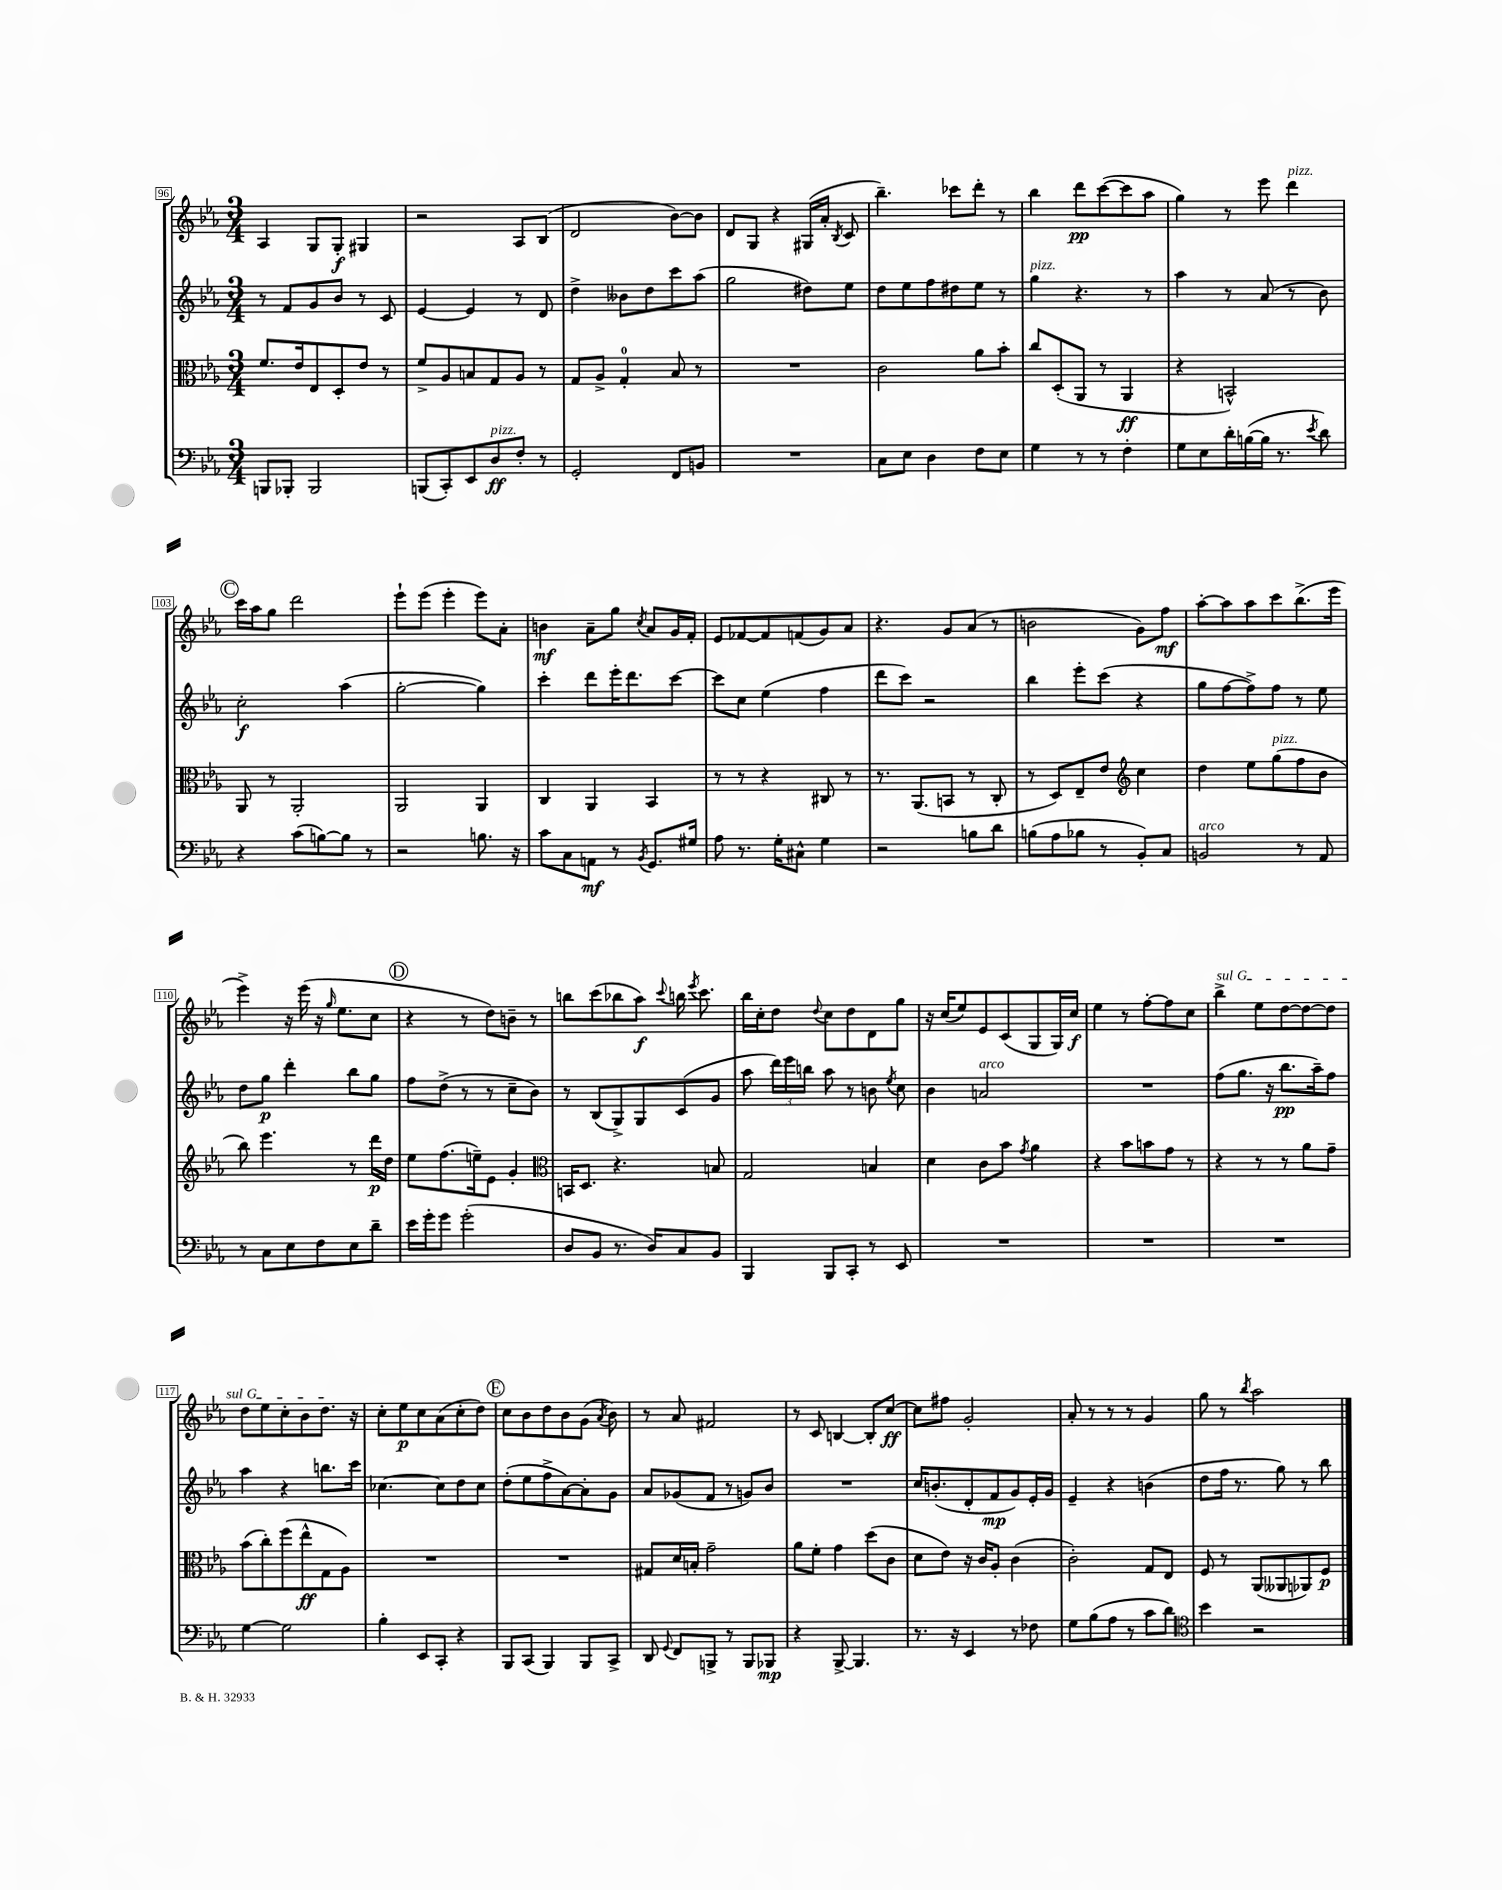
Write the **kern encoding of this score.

**kern	**kern	**kern	**kern
*staff4	*staff3	*staff2	*staff1
*clefF4	*clefC3	*clefG2	*clefG2
*k[b-e-a-]	*k[b-e-a-]	*k[b-e-a-]	*k[b-e-a-]
*M3/4	*M3/4	*M3/4	*M3/4
8BBB	8.f	8r	4A-
8BBB-'	.	8f	.
.	16e-	.	.
2BBB-	8E-	8g	8G
.	8D'	8b-	8G'
.	8e-	8r	4G#
.	8r	8c	.
=	=	=	=
(8BBB	8f^	[4e-	2r
8CC')	8A-	.	.
8EE-	8B	4e-]	.
8D	8G	.	.
8F'	8A-	8r	8A-
8r	8r	8d	(8B-
=	=	=	=
2GG'	8G	4dd^	2d
.	8A-^	.	.
.	4G'	8b--	.
.	.	8dd	.
8FF	8B-	8ccc	[8b-)
8BB	8r	(8aa-	8b-]
=	=	=	=
2.r	2.r	2gg	8d
.	.	.	8G
.	.	.	4r
.	.	8dd#)	(16G#
.	.	.	16a-'
.	.	.	8qB-
.	.	8ee-	8c
=	=	=	=
8C	2c	8dd	4.bb-~)
8E-	.	8ee-	.
4D	.	8ff	.
.	.	8dd#	8ccc-
8F	8a-	8ee-	8ddd'
8E-	8b-'	8r	8r
=	=	=	=
4G	8cc	4gg	4bb-
.	(8D'	.	.
8r	8AA-	4.r	8ddd
8r	8r	.	([8ccc
4F'	4AA-	.	8ccc]
.	.	8r	8aa-
=	=	=	=
8G	4r	4aa-	4gg)
8E-	.	.	.
16d'	2BB^^)	8r	8r
([16B	.	.	.
16B]	.	(8a-	8eee-
8.r	.	.	.
.	.	8r	4ddd
8qe-	.	.	.
8d)	.	8b-)	.
=	=	=	=
4r	8AA-	2cc'	16ccc
.	.	.	16aa-
.	8r	.	8gg
(8c	2AA-'	.	2ddd
[8B)	.	.	.
8B]	.	(4aa-	.
8r	.	.	.
=	=	=	=
2r	2AA-	[2gg'	8eee-`
.	.	.	(8eee-
.	.	.	4eee-'
8.B	4AA-	4gg])	8eee-)
.	.	.	8a-'
16r	.	.	.
=	=	=	=
8c	4C	4ccc'	4b
8C	.	.	.
8AA	4AA-	8ddd	8a-~
8r	.	16eee-'	8gg
.	.	8.ddd	.
8qBB-	.	.	8qcc
8.GG	4BB-	.	8a-
.	.	[8ccc	16g
16G#	.	.	16f'
=	=	=	=
8A-	8r	8ccc]	8e-
8.r	8r	8cc	[8f-
.	4r	(4ee-	8f-]
16G'	.	.	.
8C#^^	.	.	(8f
4G	8C#	4ff	8g)
.	8r	.	8a-
=	=	=	=
2r	8.r	8ddd	4.r
.	.	8ccc)	.
.	(8.AA-	.	.
.	.	2r	.
.	8BB	.	8g
8B	8r	.	(8a-
8d	8C'	.	8r
=	=	=	=
(8B	8r	4bb-	2b
8A-	8D)	.	.
8B-	8E-~	8eee-'	.
8r	8e-	(8ccc	.
*	*clefG2	*	*
8BB-')	4cc	4r	8g)
8C	.	.	8ff
=	=	=	=
2BB	4dd	8gg	[8aa-'
.	.	[8ff	8aa-]
.	8ee-	8ff^])	8aa-
.	(8gg	8ff	8ccc
8r	8ff	8r	(8.bb-^
8AA-	8b-	8ee-	.
.	.	.	16eee-
=	=	=	=
8r	8bb-)	8dd	4eee-^)
8C	4.eee-	8gg	.
8E-	.	4ddd'	16r
.	.	.	(16eee-
8F	.	.	16r
.	.	.	16qqgg
.	.	.	8.ee-
8E-	8r	8bb-	.
8d~	16ddd	8gg	8cc
.	16dd	.	.
=	=	=	=
16e-	8ee-	8ff	4r
16g'	.	.	.
8g	(8.ff	(8dd^	.
(2g'	.	8r	8r
.	16ee~)	.	.
.	8e-	8r	8dd)
.	4g'	8cc~	8b~
.	.	8b-)	8r
=	=	=	=
*	*clefC3	*	*
8D	16BB	8r	8bb
.	8.D	.	.
8BB-	.	(8B-	(8ccc
8.r	4.r	8G^)	8bb-
.	.	8G	8aa-)
16D)	.	.	.
.	.	.	8qqccc
8C	.	(8c	16bb
.	.	.	8qeee-
.	.	.	8.ccc
8BB-	8B	8g	.
=	=	=	=
4BBB-	2G	8aa-	16bb-
.	.	.	16cc'
.	.	24ddd)	8dd
.	.	24eee-	.
.	.	24bb	.
.	.	.	8qqdd
8BBB-	.	8aa-	8cc
8CC'	.	8r	8dd
8r	4B	8b	8d
.	.	8qee-	.
8EE-	.	8cc	8gg
=	=	=	=
2.r	4d	4b-	16r
.	.	.	(16cc
.	.	.	8ee-)
.	8c	2a	8e-
.	8b-	.	(8c
.	8qg	.	.
.	4a-	.	8G
.	.	.	16G)
.	.	.	16cc
=	=	=	=
2.r	4r	2.r	4ee-
.	8b-	.	8r
.	8b	.	[8ff'
.	8g	.	8ff]
.	8r	.	8cc
=	=	=	=
2.r	4r	(8ff	4bb-^
.	.	8.gg	.
.	8r	.	8ee-
.	.	16r	.
.	8r	8.bb-	[8dd
.	8a-	.	8dd_
.	.	16aa-~)	.
.	8g~	8ff	8dd]
=	=	=	=
[4G	(8b-	4aa-	8dd
.	8cc')	.	8ee-
2G]	(8ff	4r	8cc'
.	8ee-^^	.	8b-
.	8G	8.bb	8.dd
.	8A-)	.	.
.	.	16ccc	16r
=	=	=	=
4B-'	2.r	[4.cc-	8cc'
.	.	.	8ee-
8EE-	.	.	8cc
8CC'	.	8cc-]	(8a-
4r	.	8dd	8cc'
.	.	8cc-	8dd)
=	=	=	=
8BBB-	2.r	(8dd'	8cc
(8CC	.	8ee-	8b-
4BBB-)	.	8ff^	8dd
.	.	[8a-)	8b-
8BBB-	.	8a-']	(8g
.	.	.	8qa-
8CC^	.	8g	8b-)
=	=	=	=
8DD	8G#	8a-	8r
8qqGG	.	.	.
8FF	16d	(8g-	8a-
.	16B'	.	.
8BBB^	2g~	8f	2f#
8r	.	8r	.
8BBB	.	8g)	.
8BBB-	.	8b-	.
=	=	=	=
4r	8a-	2.r	8r
.	8f'	.	8c
[8BBB-^	4g	.	[4B
4.BBB-]	.	.	.
.	(8dd	.	8B']
.	8c	.	[8cc
=	=	=	=
8.r	8d	16cc	8cc]
.	.	(8.b'	.
.	8e-)	.	8ff#
16r	.	.	.
4EE-	16r	8d'	2g'
.	16c	.	.
.	8A-'	8f	.
8r	(4c	8g)	.
8F-	.	16e-'	.
.	.	16g	.
=	=	=	=
8G	2c')	4e-~	8a-'
(8B-	.	.	8r
8A-	.	4r	8r
8r	.	.	8r
8c	8G	(4b	4g
8d)	8E-	.	.
=	=	=	=
*clefC4	*	*	*
4b-	8F	8dd	8gg
.	8r	16ff	8r
.	.	8.r	.
.	.	.	8qbb-
2r	(8AA-	.	2aa-
.	8AA--	8gg)	.
.	8AA-)	8r	.
.	8F	8bb-	.
==	==	==	==
*-	*-	*-	*-
